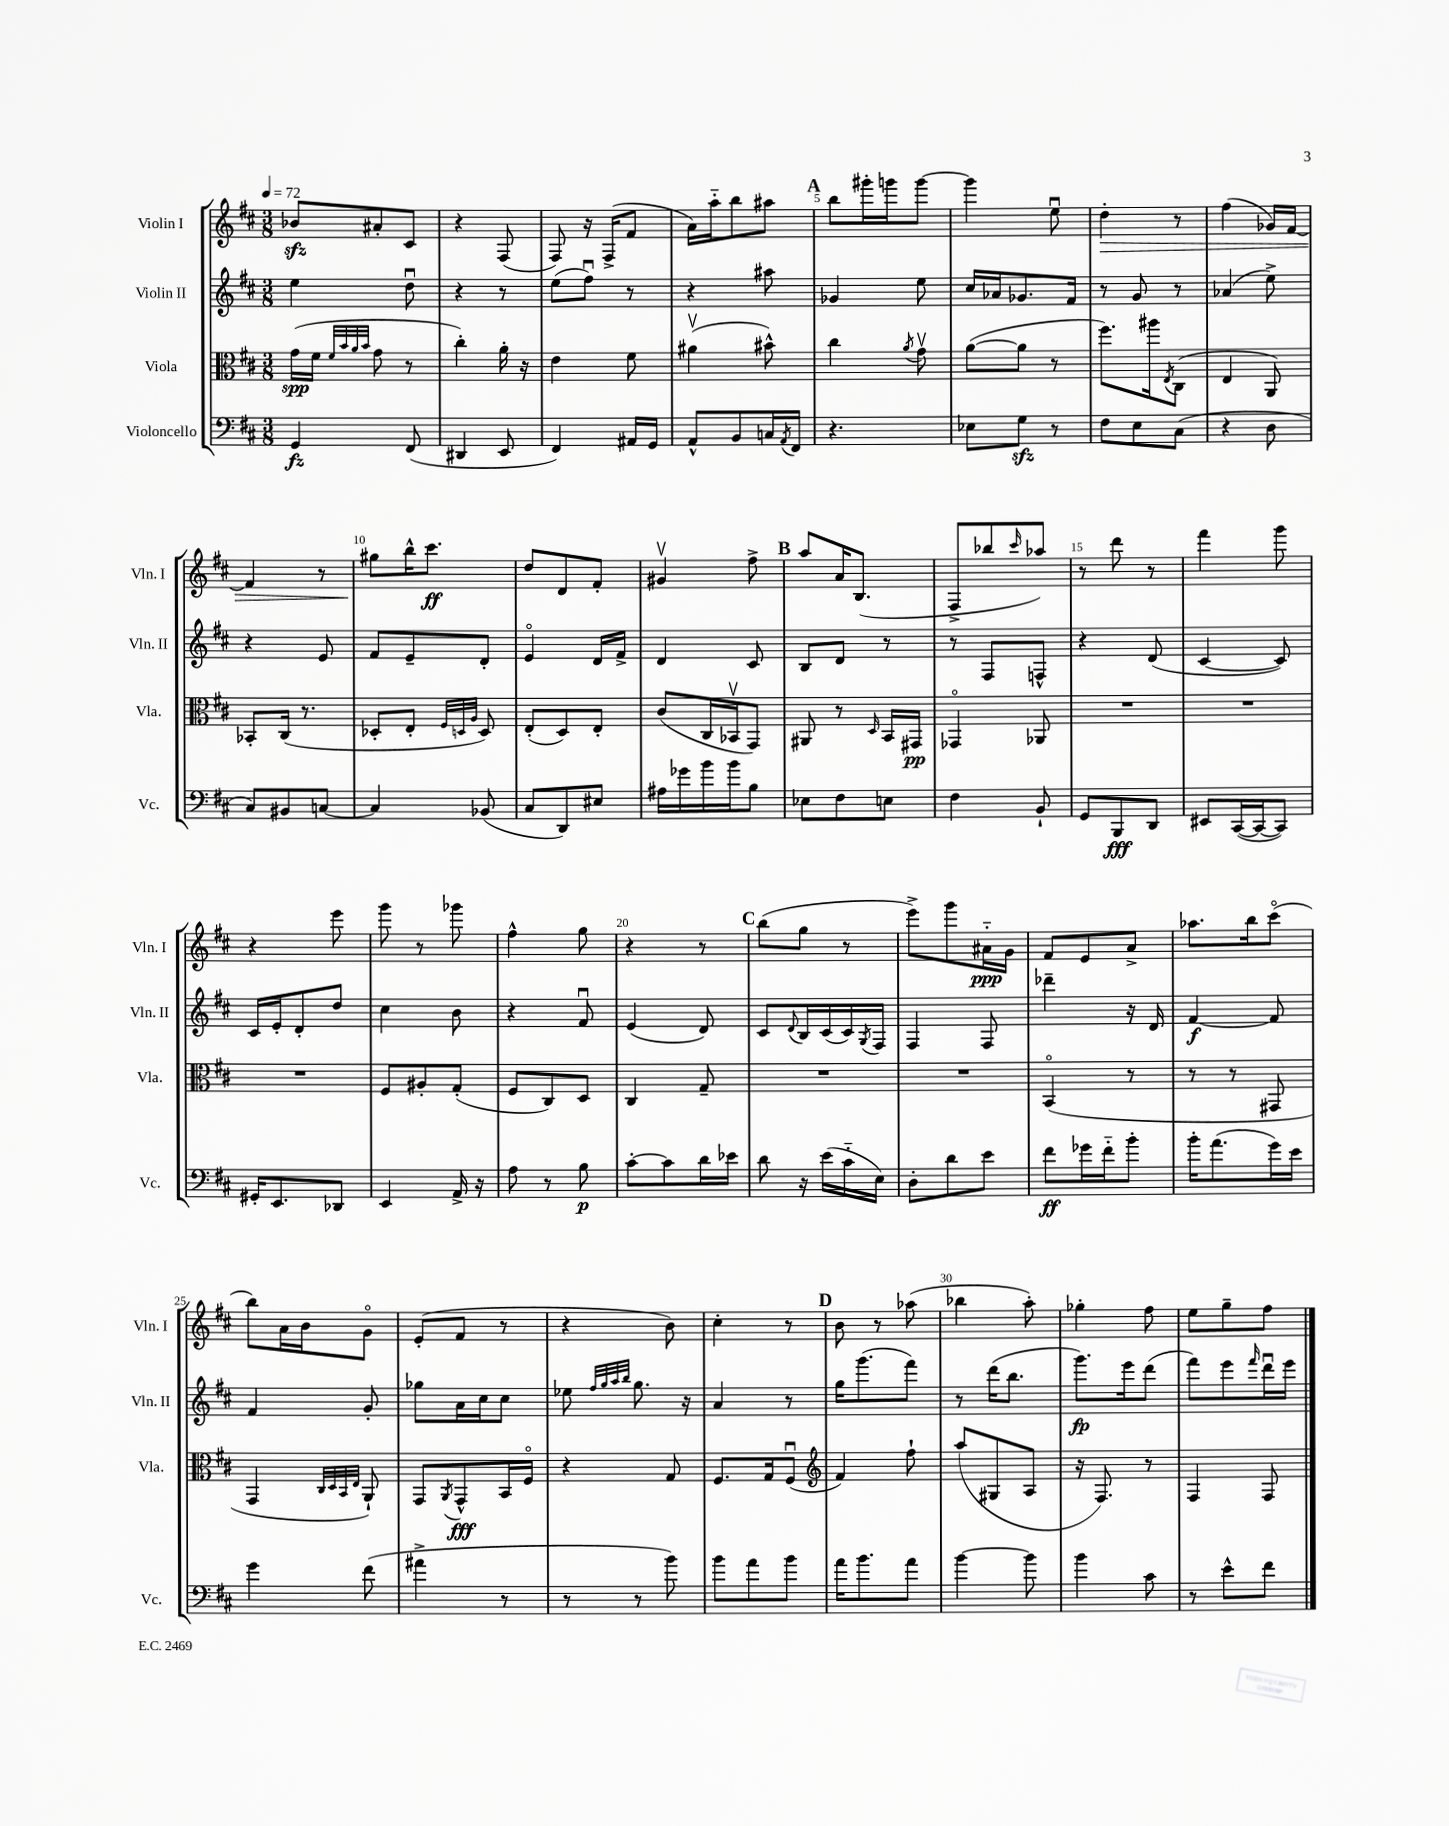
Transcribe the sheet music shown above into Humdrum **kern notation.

**kern	**dynam	**kern	**dynam	**kern	**dynam	**kern	**dynam
*part4	*part4	*part3	*part3	*part2	*part2	*part1	*part1
*staff4	*staff4	*staff3	*staff3	*staff2	*staff2	*staff1	*staff1
*I"Violoncello	*	*I"Viola	*	*I"Violin II	*	*I"Violin I	*
*I'Vc.	*	*I'Vla.	*	*I'Vln. II	*	*I'Vln. I	*
*clefF4	*	*clefC3	*	*clefG2	*	*clefG2	*
*k[f#c#]	*	*k[f#c#]	*	*k[f#c#]	*	*k[f#c#]	*
*M3/8	*	*M3/8	*	*M3/8	*	*M3/8	*
*MM72	*	*MM72	*	*MM72	*	*MM72	*
=1	=1	=1	=1	=1	=1	=1	=1
4GG/	fz	(16g\LL	spp	4ee\	.	8b-Xzz/L	.
.	.	16f#\JJ	.	.	.	.	.
.	.	32qqf#/LLL	.	.	.	.	.
.	.	32qqb/	.	.	.	.	.
.	.	32qqa/	.	.	.	.	.
.	.	32qqb/JJJ	.	.	.	.	.
.	.	8g\	.	.	.	8a#X'/	.
(8FF#/	.	8r	.	8ddu\	.	8c#/J	.
=2	=2	=2	=2	=2	=2	=2	=2
4DD#X/	.	4cc#'\)	.	4r	.	4r	.
8EE/	.	16a'\	.	8r	.	(8F#/	.
.	.	16r	.	.	.	.	.
=3	=3	=3	=3	=3	=3	=3	=3
4FF#/)	.	4e\	.	(8ee\L	.	8F#/)	.
.	.	.	.	8ff#u\J)	.	16r	.
.	.	.	.	.	.	(16F#^/KL	.
16AA#X/LL	.	8f#\	.	8r	.	8f#/J	.
16GG/JJ	.	.	.	.	.	.	.
=4	=4	=4	=4	=4	=4	=4	=4
8AA^^/L	.	(4a#Xv\	.	4r	.	16a\LL)	.
.	.	.	.	.	.	16aa\J	.
8BB/	.	.	.	.	.	8bb\	.
16Cn/L	.	8b#X^^\)	.	8aa#X\	.	8aa#X\J	.
8qAA/	.	.	.	.	.	.	.
16FF#/JJ	.	.	.	.	.	.	.
!!LO:REH:place=s1:t=A
=5	=5	=5	=5	=5	=5	=5	=5
4.r	.	4cc#\	.	4g-X/	.	8bb\L	.
.	.	.	.	.	.	16ggg#X'\L	.
.	.	.	.	.	.	16gggn\J	.
.	.	8qa/	.	.	.	.	.
.	.	8gv\	.	8ee\	.	[8ggg\J	.
=6	=6	=6	=6	=6	=6	=6	=6
8E-X\L	.	([8a\L	.	16cc#/LL	.	4ggg\]	.
.	.	.	.	16a-X/J	.	.	.
8Gzz\J	.	8a\J]	.	8.g-X/	.	.	.
8r	.	8r	.	.	.	8eeu\	.
.	.	.	.	16f#/Jk	.	.	.
=7	=7	=7	=7	=7	=7	=7	=7
!	!	!	!	!	!	!	!LO:HP:b
8F#\L	.	8.ff#\L)	.	8r	.	4dd'\	>
8E\	.	.	.	8g/	.	.	.
.	.	16aa#X\k	.	.	.	.	.
.	.	8qE/	.	.	.	.	.
(8C#\J	.	(8C#\J	.	8r	.	8r	.
=8	=8	=8	=8	=8	=8	=8	=8
4r	.	4E/	.	(4a-X/	.	(4ff#\	.
8D\	.	8AA/)	.	8ee^\)	.	16g-X/LL)	.
.	.	.	.	.	.	[16f#/JJ	.
!!LO:LB:g=z
=9	=9	=9	=9	=9	=9	=9	=9
8C#/L)	.	8BB-X'/L	.	4r	.	4f#/]	.
8BB#X/	.	(16C#/Jk	.	.	.	.	.
.	.	8.r	.	.	.	.	.
[8Cn/J	.	.	.	8e/	.	8r	.
=10	=10	=10	=10	=10	=10	=10	=10
4C/]	.	8D-X'/L	.	8f#/L	.	8gg#X\L	.
.	.	8E'/J	.	8e~/	.	16bb^^\K	]
.	.	.	.	.	.	8.ccc#\J	ff
.	.	32qqF#/LLL	.	.	.	.	.
.	.	32qqDn/	.	.	.	.	.
.	.	32qqA/JJJ	.	.	.	.	.
(8BB-X/	.	8D/)	.	8d'/J	.	.	.
=11	=11	=11	=11	=11	=11	=11	=11
8C#/L	.	(8E'/L	.	4e/	.	8dd/L	.
8DD/)	.	8D/)	.	.	.	8d/	.
8E#X/J	.	8E'/J	.	16d/LL	.	8f#'/J	.
.	.	.	.	16f#^/JJ	.	.	.
=12	=12	=12	=12	=12	=12	=12	=12
16A#X\LL	.	(8c#/L	.	4d/	.	4g#Xv/	.
16g-X\	.	.	.	.	.	.	.
16b\	.	16C#/L	.	.	.	.	.
16b\J	.	16BB-Xv/J	.	.	.	.	.
8B\J	.	8GG/J)	.	8c#/	.	8ff#^\	.
!!LO:REH:place=s1:t=B
=13	=13	=13	=13	=13	=13	=13	=13
8E-X\L	.	8AA#X/	.	8B/L	.	8aa/L	.
8F#\	.	8r	.	8d/J	.	16a/K	.
.	.	.	.	.	.	(8.B/J	.
.	.	16qqD/	.	.	.	.	.
8En\J	.	16BB/LL	.	8r	.	.	.
.	.	16GG#X/JJ	pp	.	.	.	.
=14	=14	=14	=14	=14	=14	=14	=14
4F#\	.	4GG-X/	.	8r	.	8F#^/L	.
.	.	.	.	8F#/L	.	8bb-X/	.
.	.	.	.	.	.	16qqccc#/	.
8BB`/	.	8AA-X/	.	8Fn^^/J	.	8aa-X/J)	.
=15	=15	=15	=15	=15	=15	=15	=15
8GG/L	.	4.r	.	4r	.	8r	.
8BBB/	fff	.	.	.	.	8ddd\	.
8DD/J	.	.	.	(8d/	.	8r	.
=16	=16	=16	=16	=16	=16	=16	=16
8EE#X/L	.	4.r	.	[4c#/	.	4fff#\	.
([16CC#/L	.	.	.	.	.	.	.
16CC#/J_	.	.	.	.	.	.	.
8CC#/J])	.	.	.	8c#/])	.	8ggg\	.
!!LO:LB:g=z
=17	=17	=17	=17	=17	=17	=17	=17
16GG#X'/KL	.	4.r	.	16c#/LL	.	4r	.
8.EE/	.	.	.	16e'/J	.	.	.
.	.	.	.	8d'/	.	.	.
8DD-X/J	.	.	.	8dd/J	.	8eee\	.
=18	=18	=18	=18	=18	=18	=18	=18
4EE/	.	8F#/L	.	4cc#\	.	8ggg\	.
.	.	8A#X'/	.	.	.	8r	.
16AA^/	.	(8G'/J	.	8b\	.	8ggg-X\	.
16r	.	.	.	.	.	.	.
=19	=19	=19	=19	=19	=19	=19	=19
8A\	.	8F#/L	.	4r	.	4ff#^^\	.
8r	.	8C#/)	.	.	.	.	.
8B\	p	8D/J	.	8f#u/	.	8gg\	.
=20	=20	=20	=20	=20	=20	=20	=20
[8c#'\L	.	4C#/	.	(4e/	.	4r	.
8c#\]	.	.	.	.	.	.	.
16d\L	.	8G~/	.	8d/)	.	8r	.
16e-X\JJ	.	.	.	.	.	.	.
!!LO:REH:place=s1:t=C
=21	=21	=21	=21	=21	=21	=21	=21
8d\	.	4.r	.	8c#/L	.	(8bb\L	.
.	.	.	.	8qqd/	.	.	.
16r	.	.	.	16B/L	.	8gg\J	.
(16e\LL	.	.	.	(16c#/	.	.	.
16c#\	.	.	.	16c#/)	.	8r	.
.	.	.	.	8qG/	.	.	.
16E\JJ)	.	.	.	16F#/JJ	.	.	.
=22	=22	=22	=22	=22	=22	=22	=22
8D'\L	.	4.r	.	4F#/	.	8eee^\L)	.
8d\	.	.	.	.	.	8ggg\	.
8e\J	.	.	.	8F#/	.	16a#X\L	ppp
.	.	.	.	.	.	16g\JJ	.
=23	=23	=23	=23	=23	=23	=23	=23
8f#\L	ff	(4BB/	.	4ddd-X~\	.	8f#/L	.
16g-X\L	.	.	.	.	.	8e/	.
16f#\J	.	.	.	.	.	.	.
8b'\J	.	8r	.	16r	.	8a^/J	.
.	.	.	.	16d/	.	.	.
=24	=24	=24	=24	=24	=24	=24	=24
16b'\KL	.	8r	.	[4f#/	f	8.aa-X\L	.
(8.a\	.	.	.	.	.	.	.
.	.	8r	.	.	.	.	.
.	.	.	.	.	.	16bb\k	.
16g\L)	.	8GG#X/	.	8f#/]	.	(8ccc#\J	.
16e\JJ	.	.	.	.	.	.	.
!!LO:LB:g=z
=25	=25	=25	=25	=25	=25	=25	=25
4g\	.	4GG/	.	4f#/	.	8bb\L)	.
.	.	.	.	.	.	16a\L	.
.	.	.	.	.	.	16b\J	.
.	.	32qqC#/LLL	.	.	.	.	.
.	.	32qqD/	.	.	.	.	.
.	.	32qqBB/	.	.	.	.	.
.	.	32qqE/JJJ	.	.	.	.	.
(8f#\	.	8AA`/)	.	8g'/	.	8g\J	.
=26	=26	=26	=26	=26	=26	=26	=26
4a#X^\	.	8GG/L	.	8gg-X\L	.	(8e'/L	.
.	.	8qAA/	.	.	.	.	.
.	.	8GG^^/	fff	16a\L	.	8f#/J	.
.	.	.	.	16cc#\J	.	.	.
8r	.	16BB/L	.	8cc#\J	.	8r	.
.	.	16F#/JJ	.	.	.	.	.
=27	=27	=27	=27	=27	=27	=27	=27
8r	.	4r	.	8ee-X\	.	4r	.
.	.	.	.	32qqff#/LLL	.	.	.
.	.	.	.	32qqgg/	.	.	.
.	.	.	.	32qqaa/	.	.	.
.	.	.	.	32qqbb/JJJ	.	.	.
8r	.	.	.	8.gg\	.	.	.
8b\)	.	8G/	.	.	.	8b\)	.
.	.	.	.	16r	.	.	.
=28	=28	=28	=28	=28	=28	=28	=28
8b\L	.	8.F#/L	.	4a/	.	4cc#'\	.
8a\	.	.	.	.	.	.	.
.	.	16G/k	.	.	.	.	.
8b\J	.	(8F#u/J	.	8r	.	8r	.
!!LO:REH:place=s1:t=D
=29	=29	=29	=29	=29	=29	=29	=29
*	*	*clefG2	*	*	*	*	*
16a\KL	.	4f#/)	.	16gg\KL	.	8b\	.
8.b\	.	.	.	(8.ggg\	.	.	.
.	.	.	.	.	.	8r	.
8a\J	.	8ff#`\	.	8fff#\J)	.	(8aa-X\	.
=30	=30	=30	=30	=30	=30	=30	=30
[4b\	.	(8aa/L	.	8r	.	4bb-X\	.
.	.	8G#X/	.	(16ddd\KL	.	.	.
.	.	.	.	8.bb\J	.	.	.
8b\]	.	8A/J	.	.	.	8aa'\)	.
=31	=31	=31	=31	=31	=31	=31	=31
4b\	.	16r	.	8.ggg\L)	fp	4gg-X'\	.
.	.	8.F#/)	.	.	.	.	.
.	.	.	.	16eee\k	.	.	.
8c#\	.	8r	.	(8ddd\J	.	8ff#\	.
=32	=32	=32	=32	=32	=32	=32	=32
8r	.	4F#/	.	8fff#\L)	.	8ee\L	.
8e^^\L	.	.	.	8eee\	.	8gg~\	.
.	.	.	.	16qqfff#/	.	.	.
8f#\J	.	8F#/	.	16dddu\L	.	8ff#\J	.
.	.	.	.	16eee\JJ	.	.	.
==	==	==	==	==	==	==	==
*-	*-	*-	*-	*-	*-	*-	*-
